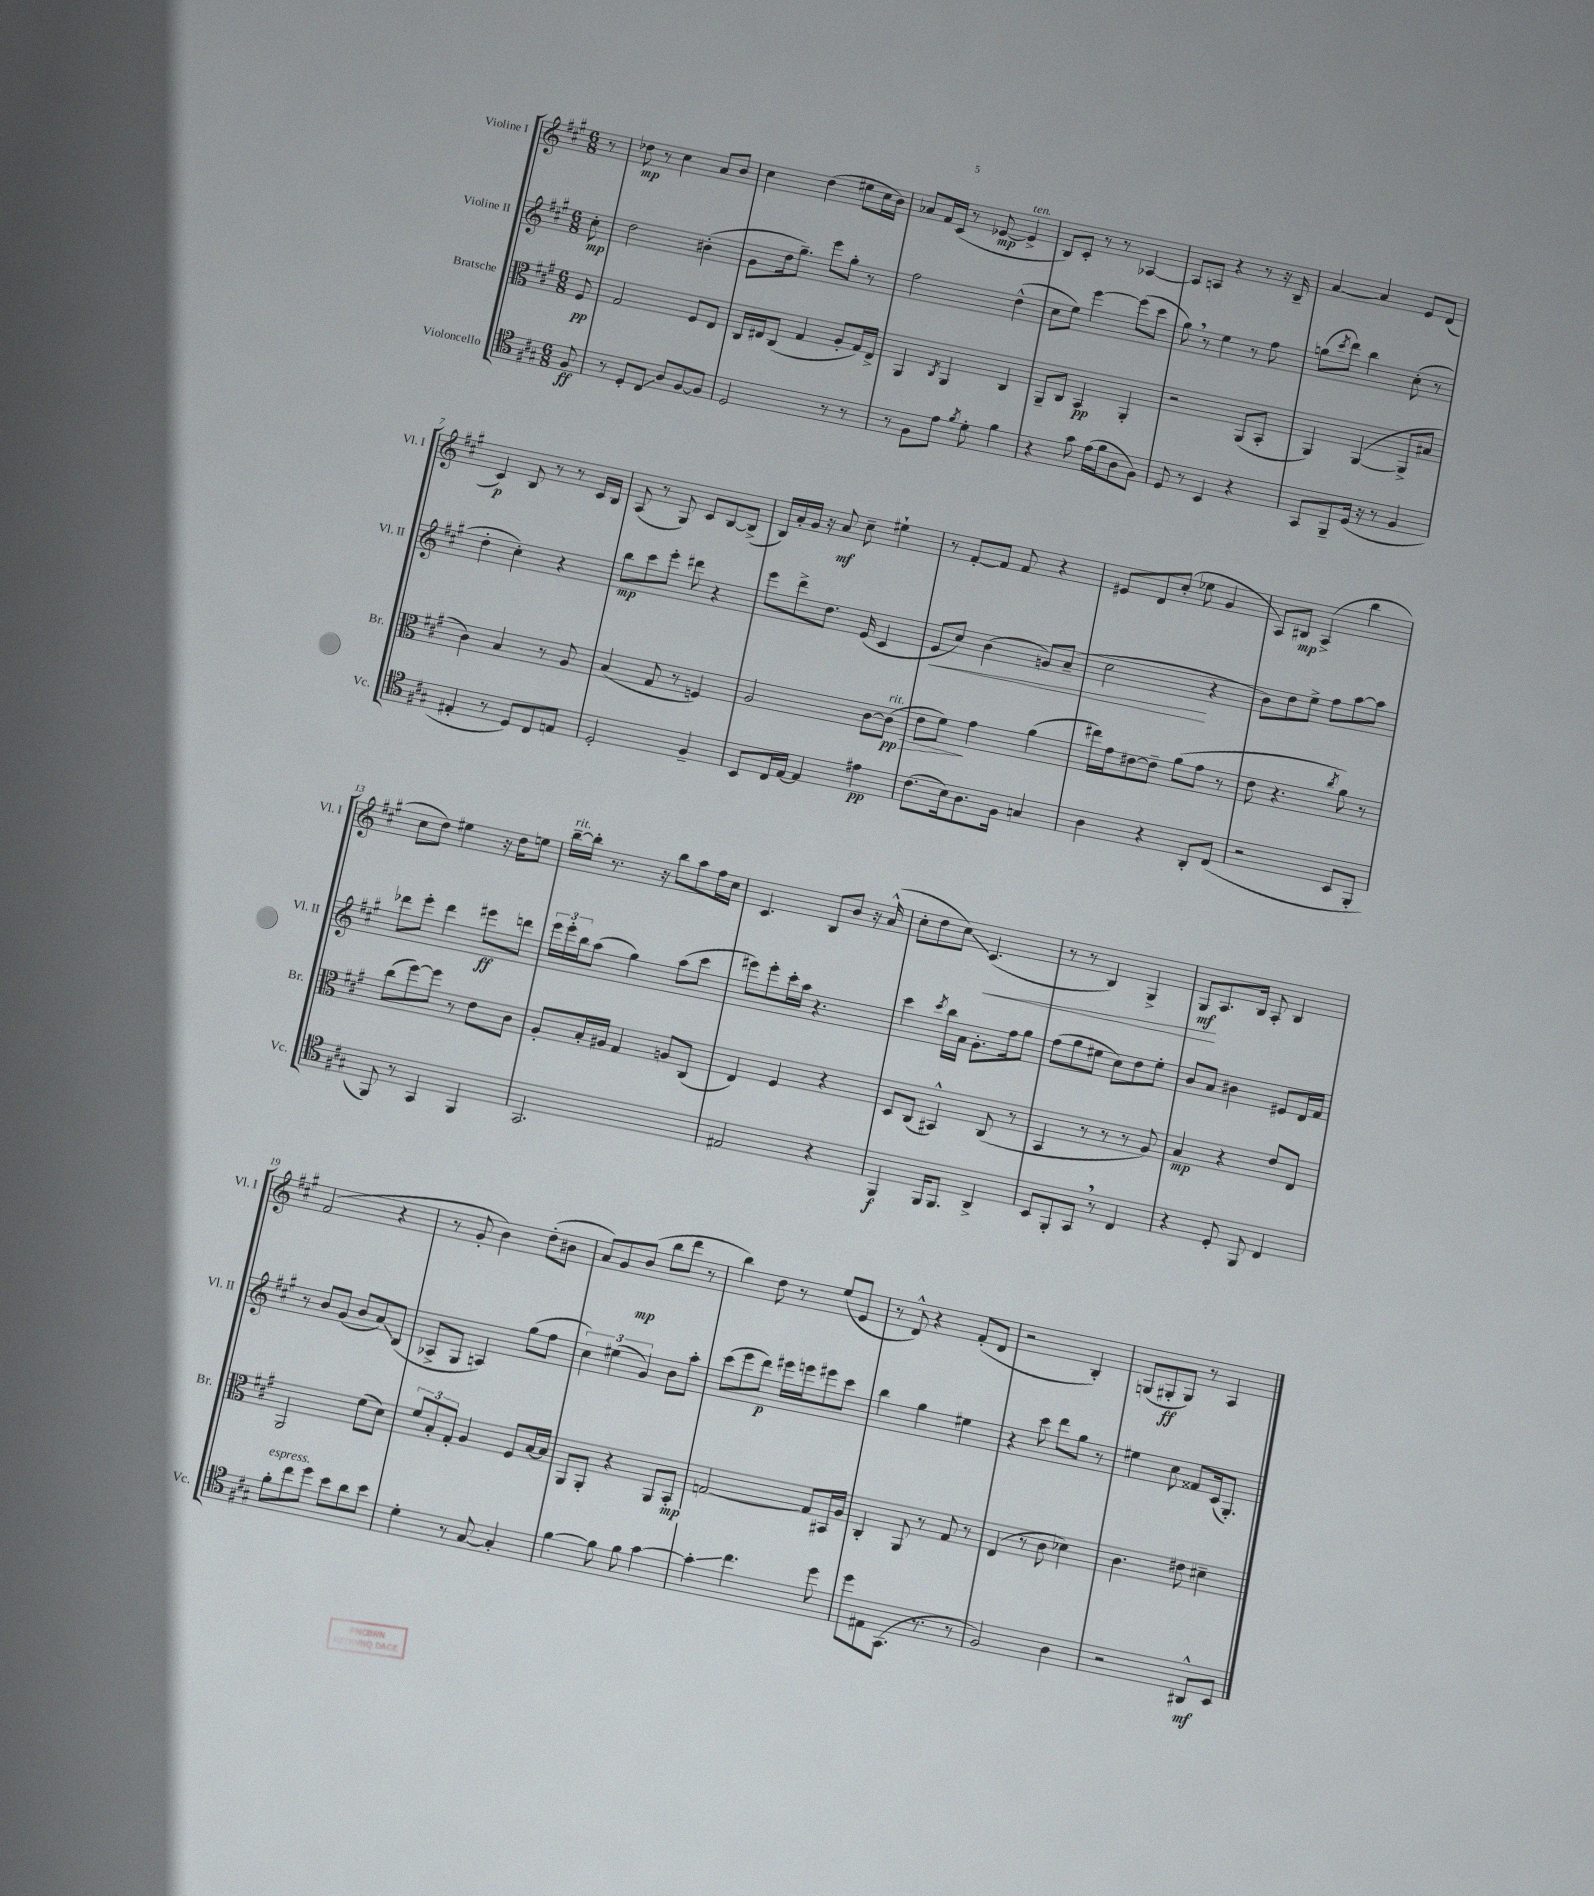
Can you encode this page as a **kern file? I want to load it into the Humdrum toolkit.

**kern	**kern	**kern	**kern
*staff4	*staff3	*staff2	*staff1
*clefC4	*clefC3	*clefG2	*clefG2
*k[f#c#g#]	*k[f#c#g#]	*k[f#c#g#]	*k[f#c#g#]
*M6/8	*M6/8	*M6/8	*M6/8
8F#	8F#	8cc#'	8r
=	=	=	=
8r	2G#	2dd	8dd-
8D'	.	.	8r
8C#	.	.	4cc#
8A	.	.	.
[8F#	8F#	(4b#'	8a
8F#]	8E	.	8b
=	=	=	=
2D	16C#	8g#	4cc#
.	16E#	.	.
.	(8C#	16dd	.
.	.	8.gg#~)	.
.	4G#	.	(4dd
.	.	8eee	.
8r	8A'	8gg#'	8ee#
8r	16G#)	8r	16cc#
.	16E#^	.	16b)
=	=	=	=
8r	4AA	2ff#	8a-
8F#	.	.	16f#
.	.	.	(16c#
.	8qC#	.	.
8e	4AA	.	8r
8qf#	.	.	.
8d'	.	.	[8e-
4f#	4C#	(4dd^^	4e-^]
=	=	=	=
4r	8AA~	8cc#	8B)
.	8C#	8ee)	8c#'
8g#	4BB	[4eee	8r
(16e	.	.	8r
16f#	.	.	.
8A	4AA'	(8eee]	[4A-
8F#)	.	8ccc#	.
=	=	=	=
8D	2r	8gg#)	8A-]
8r	.	8r	8A
4BB	.	4ee	4r
4r	(8AA	8r	8r
.	8BB'	8ff#	16r
.	.	.	16B~
=	=	=	=
8GG#	4AA)	(8gg	[4a
.	.	8qccc#	.
8FF#~	.	8ddd)	.
(16D	([4AA	4bb	4a]
16r	.	.	.
8r	.	.	.
4F#	8AA^]	(8cc#'	8e
.	8B#	8r	(8d
=	=	=	=
4E#'	4c#)	4dd'	4c#)
8r	4B	4cc#')	8B
8D)	.	.	8r
8C#	8r	4r	8r
8E	8A	.	16c#
.	.	.	16B
=	=	=	=
2D'	(4B	8bb	(8A
.	.	8ccc#	8r
.	8G#	8eee'	8G#)
.	8r	8ddd#	8c#
4F#~	4F)	4r	[8B
.	.	.	(8B^]
=	=	=	=
8BB	2A	8eee	16B)
.	.	.	16a'
16C#	.	8ddd^	16g#
[16E	.	.	16r
4E]	.	8.dd	8a
.	.	.	8cc#~
.	.	(16e	.
4e#	[8c#	4c#	4ee#`
.	(8c#]	.	.
=	=	=	=
(8.c#	8e	8e	8r
.	8f#)	8cc#)	[8f#'
16B)	.	.	.
8.A	4g#	(4b	8f#]
.	.	.	8f#
16F#	.	.	.
4G	(4a	8g)	4r
.	.	(8a~	.
=	=	=	=
4A	16ee#)	2cc#	8e#
.	16g#	.	.
.	[8e#	.	8d
4r	8e#~]	.	(8cc#'
.	(8a	.	8ee-
8AA'	8g#	4r	4g#
(8C#	8r	.	.
=	=	=	=
2r	8e	8b)	8A)
.	4.r	8dd	8B#
.	.	8ee^	(4A^
.	.	8ff#	.
.	8qcc#	.	.
8BB	8a)	[8aa	4bb
8FF#'	8r	8aa]	.
=	=	=	=
8FF#)	(8cc#	8ddd-	8cc#
8r	[8ff#)	8eee'	8dd)
4GG#	8ff#]	4ddd-	4ee#
.	8r	.	.
4FF#	8e	8eee#	16r
.	.	.	16dd
.	8c#	8ddd	8ee
=	=	=	=
2.GG#	8A'	24eee	[16bb~
.	.	24eee'	.
.	.	.	16bb']
.	.	24bb	.
.	16B'	(8aa	8.r
.	16A#	.	.
.	4G#	4gg#)	.
.	.	.	16r
.	.	.	8bb
.	8A	(8aa	8aa
.	(8C#	8ccc#	16ff#
.	.	.	16cc#
=	=	=	=
2E#	4E)	8eee#)	4.c#
.	.	8eee#'	.
.	4F#	16ccc#'	.
.	.	16aa	.
.	.	4.r	8B
4r	4r	.	8b
.	.	.	16r
.	.	.	(16a^^
=	=	=	=
4FF#	8D	4ccc#	8cc#'
.	(8C#	.	8dd
.	.	8qccc#	.
16FF#	4BB#^^)	16bb	8cc#)
8.FF#	.	16a	.
.	.	8.g#'	(4.c#
4AA^	(8C#	.	.
.	.	16ff#	.
.	8r	8gg#	.
=	=	=	=
8BB	4BB	(8ff#	8r
8FF#'	.	8gg#	8r
8GG#	8r	8ee#	4B)
8r	8r	8cc#)	.
4C#	8r	8dd	4G#^
.	8A)	8ee#'	.
=	=	=	=
4r	4B	8b	8G#
.	.	8a	8.A
8D'	4r	4b#	.
.	.	.	16B
8FF#	.	.	8A'
4C#	8e	8e#	4B
.	8E	16d	.
.	.	16f#	.
=	=	=	=
8f#'	2AA	8r	(2f#
8cc#	.	8b	.
8dd	.	(8g#	.
8b	.	8b	.
8a	(8f#	8a)	4r
8b	8d)	(8B	.
=	=	=	=
4d'	12f#	8A-^	8r
.	12B'	.	.
.	.	8G#	8g#'
.	12G#'	.	.
8r	4A	4A)	4b)
[8G#	.	.	.
4G#']	8F#	(8gg#	(8dd'
.	[16B	8ff#	8b#
.	16B]	.	.
=	=	=	=
[4f#	8AA	6cc#)	8a)
.	8AA'	.	8g#
.	.	(6ee#	.
8f#]	4r	.	(8b
.	.	6g#)	.
8f#	.	.	8bb
[4g#	8AA	8b	8ddd
.	8BB'	8aa'	8r
=	=	=	=
4g#']	[2G	(8ccc#	4bb)
.	.	8eee	.
4.cc#	.	8ddd)	8dd
.	.	16eee#	8r
.	.	16eee	.
.	8G]	8eee#	(8ee
8dd	16BB#	8ccc#	8e
.	16A	.	.
=	=	=	=
8dd	4C#'	4bb	8r
8E#	.	.	8d^^)
(8.GG#	8AA	4gg#	4r
.	8r	.	.
8.r	.	.	.
.	8G#	4ee#	(8f#'
8r	8r	.	8d
=	=	=	=
2F#)	(4E	4r	2r
.	8r	8ccc#	.
.	8c#	8ddd	.
4A	4d-)	8gg#	4B')
.	.	8r	.
=	=	=	=
2r	4.c#	4ee#	(8G
.	.	.	8G#'
.	.	8cc#	8G#)
.	8e#	8f##	8r
8AA#^^	4d#~	(16c#	4A
.	.	8.G#')	.
8BB	.	.	.
==	==	==	==
*-	*-	*-	*-
